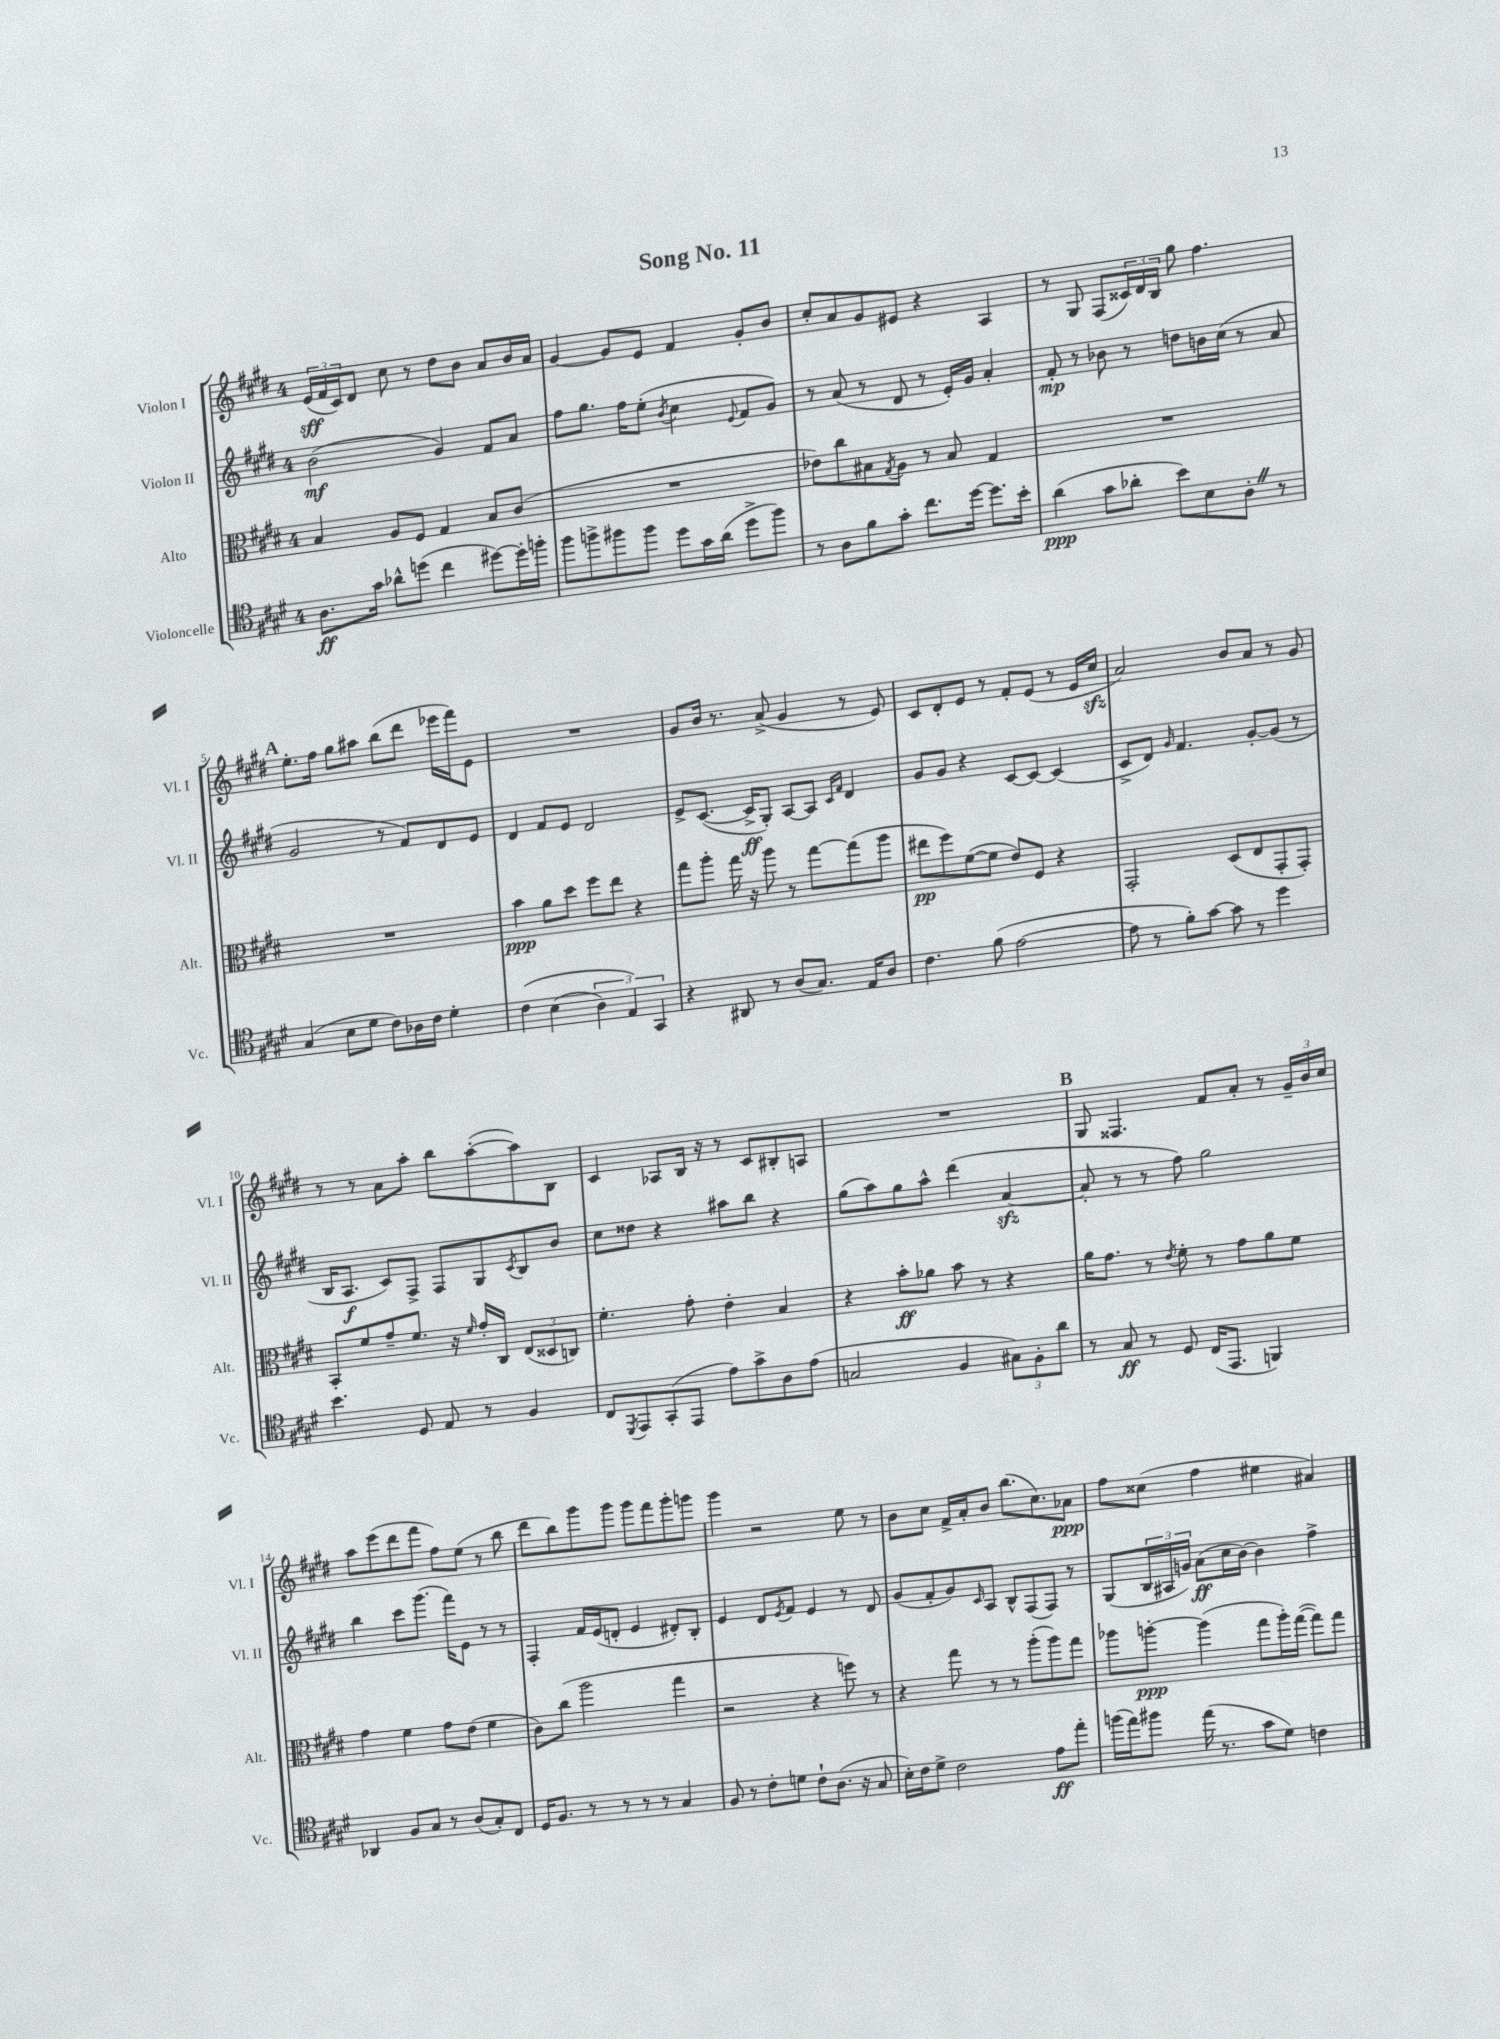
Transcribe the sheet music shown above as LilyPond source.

\header { title = "Song No. 11" }
<<
\new StaffGroup <<
\new Staff = "s0" \with { instrumentName = "Violon I" shortInstrumentName = "Vl. I" } {
    \clef treble \key e \major \once \override Staff.TimeSignature.style = #'single-digit \time 4/4
    \tuplet 3/2 { e'16\sff( fis'16 cis'16) } dis'8 cis''8 r8 dis''8 b'8 a'8 b'16 a'16 |
    gis'4~ gis'8 e'8 fis'4 gis'8-. b'8 |
    cis''8-. a'8 gis'8 eis'8 r4 a4 |
    r8 gis8 fis8( \tuplet 3/2 { cisis'16) dis'16 b16 } gis''8 fis''4. |
    \mark \markup { \bold "A" } e''8.-. fis''16 gis''8 ais''8 b''8( dis'''8 ees'''16 fis'''16) e'8 |
    R1 |
    gis'8 b'16 r8. a'8->( gis'4 r8 e'8) |
    cis'8 dis'8-. e'8 r8 fis'8-. e'8( r8 e'16 cis''16\sfz |
    a'2) b'8 a'8 r8 gis'8 |
    r8 r8 a'8 a''8-. b''8 a''8~-.( a''8) b8 |
    cis'4 aes8 b16 r16 r8 cis'8 bis8-. a8 |
    R1 |
    \mark \markup { \bold "B" } gis8 fisis4. fis'8 a'8-. r8 \tuplet 3/2 { gis'16-- b'16 cis''16 } |
    a''8 e'''8( dis'''8 fis'''8 fis''8) e''8( r8 b''8 |
    dis'''8 b''8) gis'''8 gis'''8 gis'''8 fis'''8 gis'''8-. g'''8 |
    gis'''4 r2 e''8 r8 |
    b'8 cis''8 fis'16-> a'16-. b'8 b''8.( cis''8.) aes'8\ppp |
    fis''8 cisis''8( fis''4 eis''4 ais'4) \bar "|." |
}
\new Staff = "s1" \with { instrumentName = "Violon II" shortInstrumentName = "Vl. II" } {
    \clef treble \key e \major \once \override Staff.TimeSignature.style = #'single-digit \time 4/4
    b'2\mf( gis'4) fis'8 a'8 |
    fis''8 gis''8. fis''16 e''8-.( \acciaccatura { b'8 } cis''4 \appoggiatura { e'8 } fis'8 gis'8) |
    r8 a'8( r8 dis'8 r8 e'16-.) gis'16 a'4-. |
    fis'8-.\mp r8 bes'8 r8 d''8 b'16 cis''16( r8 a'8 |
    \mark \markup { \bold "A" } gis'2 r8 fis'8) dis'8 e'8 |
    dis'4 fis'8 e'8 dis'2 |
    e'8-> cis'8.~( cis'16->\ff gis8-.) a8~ a8 \grace { cis'16 fis'16 } dis'4 |
    gis'8 gis'8 r4 cis'8~ cis'8~ cis'4( |
    cis'8-> dis'8) \grace { gis'16 } fis'4. gis'8~-. gis'8( r8 |
    b16 a8.\f cis'8) fis8-> fis8 gis8 \acciaccatura { cis'8 } b8 b'8 |
    cis''8 disis''8 r4 ais''8 b''8 r4 |
    gis''8( a''8) gis''8 a''8-^ dis'''4( a'4~\sfz |
    \mark \markup { \bold "B" } a'8-. r8 r8 fis''8) gis''2 |
    b''4 cis'''8 gis'''8.( fis'''16) e'8 r8 r8 |
    fis4-. fis'16 e'16( d'8-. e'4 dis'8-.) b8-. |
    e'4 dis'8 \acciaccatura { e'8 } fis'8 e'4 r8 dis'8 |
    gis'8( fis'8-. gis'8) \grace { cis'16 } a8 b8-^ fis8( fis8) r8 |
    gis8( \tuplet 3/2 { b16 ais16 g'16) } a'8\ff( cis''16 b'16~) b'4 fis''4-> \bar "|." |
}
\new Staff = "s2" \with { instrumentName = "Alto" shortInstrumentName = "Alt." } {
    \clef alto \key e \major \once \override Staff.TimeSignature.style = #'single-digit \time 4/4
    b4 a8 fis8 gis4 b8 cis'8( |
    R1 |
    ees'8) cis''8 bis8 \acciaccatura { gis8 } a8 r8 bis8 gis4 |
    R1 |
    \mark \markup { \bold "A" } R1 |
    b'4\ppp a'8 dis''8 fis''8 e''8 r4 |
    gis''8 a''8-. gis''16 r16 a''8 r8 gis''8~ gis''8( a''8 |
    eis''8\pp fis''8) fis'8~( fis'8 e'8) fis8 r4 |
    gis,2-. dis8( e8 gis,8-. gis,8-.) |
    b,8-. fis'8 gis'8-- fis'8. r16 \grace { fis'16 } gis'16-. cis16 \tuplet 3/2 { e8( disis8 c8) } |
    fis'4.-. gis'8-. e'4-. b4 |
    r4 b'8-.\ff aes'8 b'8 r8 r4 |
    \mark \markup { \bold "B" } a'16 gis'8. r8 \acciaccatura { e'8 } fis'8-. r8 gis'8 a'8 fis'8 |
    gis'4 fis'4 gis'8 e'8( fis'4 |
    cis'8) cis''8( a''2 gis''4 |
    r2 r4 f''8) r8 |
    r4 gis''8 r8 r8 a''8-.( a''8) gis''8 |
    aes''8 a''8~-.\ppp a''4( gis''8 a''16-.) gis''16~( gis''8) gis''8 \bar "|." |
}
\new Staff = "s3" \with { instrumentName = "Violoncelle" shortInstrumentName = "Vc." } {
    \clef tenor \key e \major \once \override Staff.TimeSignature.style = #'single-digit \time 4/4
    a8.\ff gis'16 aes'8-^ d''8( cis''4 dis''8~) dis''16-. f''16-. |
    fis''8 f''8-> fis''8 fis''8 dis''8 gis'16 a'16( dis''8-> fis''8) |
    r8 a8 fis'8 gis'8-. cis''8. dis''16~ dis''8. b'16-. |
    a'4\ppp( gis'8 aes'8-. b'8) b8 a8-. \once \override BreathingSign.text = \markup { \musicglyph "scripts.caesura.straight" } \breathe r8 |
    \mark \markup { \bold "A" } gis4( b8 dis'8 cis'8) aes16 cis'16 dis'4-. |
    cis'4\( b4( \tuplet 3/2 { a4) e4\) gis,4 } |
    r4 ais,8 r8 a8( gis8.) e16 a8 |
    cis'4. fis'8( e'2~ |
    e'8 r8 fis'8-.) gis'8~ gis'8 r8 dis''4 |
    b'4. dis8 e8 r8 fis4 |
    cis8 \acciaccatura { dis,8 } e,8 gis,8-.( e,8 e'8) gis'8-> a8 e'8( |
    g2 fis4 \tuplet 3/2 { gis8) fis8-. a'8 } |
    \mark \markup { \bold "B" } r8 gis8\ff r8 dis8 cis16( e,8. f,4) |
    aes,4 fis8 gis8 r8 a8( gis8-.) cis8 |
    dis16 fis8. r8 r8 r8 r8 gis4 |
    fis8 r8 cis'8-. d'8 cis'8-! a8.( r16 gis8 |
    b16-.) cis'16 dis'8-> cis'2 e'8\ff e''8-. |
    f''16( e''16) fis''8 e''16( r8. gis'8 dis'8) c'4 \bar "|." |
}
>>
>>
